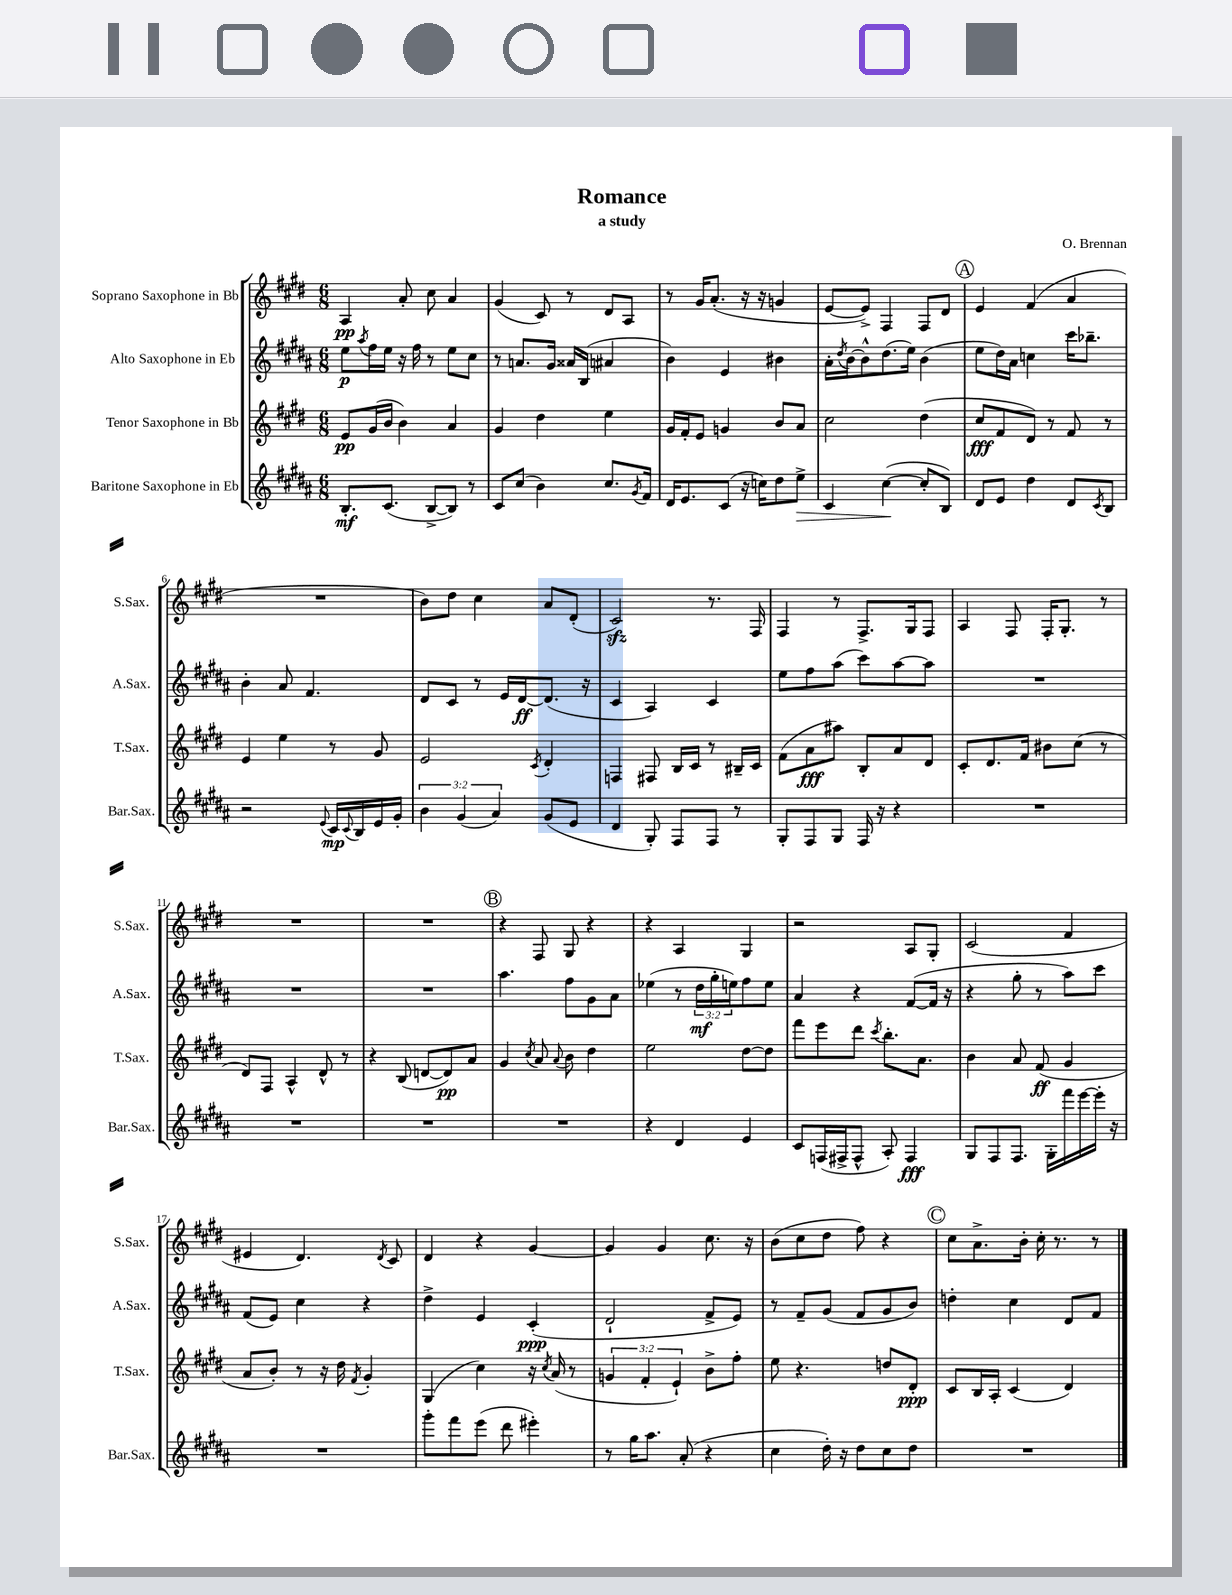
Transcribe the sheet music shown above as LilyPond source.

\header { title = "Romance" composer = "O. Brennan" subtitle = "a study" }
<<
\new StaffGroup <<
\new Staff = "s0" \with { instrumentName = "Soprano Saxophone in Bb" shortInstrumentName = "S.Sax." } {
    \clef treble \key e \major \numericTimeSignature \time 6/8
    a4\pp a'8-. cis''8 a'4 |
    gis'4( cis'8) r8 dis'8 a8 |
    r8 gis'16 a'8.-.( r16 r16 g'4 |
    e'8~ e'8->) fis4 fis8 dis'8 |
    \mark \markup { \circle "A" } e'4 fis'4( a'4 |
    R2. |
    b'8) dis''8 cis''4 a'8 dis'8-.( |
    cis'2\sfz) r8. fis16 |
    fis4 r8 fis8.-> gis16 fis8 |
    a4 fis8 fis16-. gis8.-. r8 |
    R2. |
    R2. |
    \mark \markup { \circle "B" } r4 fis8 gis8 r4 |
    r4 a4 gis4 |
    r2 a8 gis8-. |
    cis'2( fis'4 |
    eis'4 dis'4.) \acciaccatura { dis'8 } cis'8 |
    dis'4 r4 gis'4~ |
    gis'4 gis'4 cis''8. r16 |
    b'8( cis''8 dis''8 fis''8) r4 |
    \mark \markup { \circle "C" } cis''8 a'8.-> b'16-. cis''16-. r8. r8 \bar "|." |
}
\new Staff = "s1" \with { instrumentName = "Alto Saxophone in Eb" shortInstrumentName = "A.Sax." } {
    \clef treble \key b \major \numericTimeSignature \time 6/8 \override Staff.TupletNumber.text = #tuplet-number::calc-fraction-text
    e''8\p \acciaccatura { ais''8 } fis''16 e''16 r16 fis''16 r8 e''8 cis''8 |
    r8 a'8. gis'16 aisis'16 b16( ais'4 |
    b'4) e'4 bis'4 |
    ais'16-. \acciaccatura { dis''8 } b'16~ b'8-^ dis''8.( e''16) b'4( |
    \mark \markup { \circle "A" } e''8 dis''16) ais'16 c''4 cis'''16 bes''8.-- |
    b'4-. ais'8 fis'4. |
    dis'8 cis'8 r8 e'16 dis'16~\ff dis'8.( r16 |
    cis'4 ais4) cis'4 |
    e''8 fis''8 ais''8( cis'''8) ais''8~ ais''8 |
    R2. |
    R2. |
    R2. |
    \mark \markup { \circle "B" } ais''4. fis''8 gis'8 ais'8 |
    ees''4( r8 \tuplet 3/2 { dis''16\mf gis''16-. e''16) } fis''8 e''8 |
    ais'4 r4 fis'8~( fis'16 r16 |
    r4 gis''8-. r8 ais''8) cis'''8 |
    fis'8( e'8) cis''4 r4 |
    dis''4-> e'4 cis'4-.\ppp( |
    dis'2-! fis'8-> e'8) |
    r8 fis'8-- gis'8( fis'8 gis'8 b'8) |
    \mark \markup { \circle "C" } d''4-. cis''4 dis'8 fis'8 \bar "|." |
}
\new Staff = "s2" \with { instrumentName = "Tenor Saxophone in Bb" shortInstrumentName = "T.Sax." } {
    \clef treble \key e \major \numericTimeSignature \time 6/8 \override Staff.TupletNumber.text = #tuplet-number::calc-fraction-text
    e'8\pp gis'16( b'16 b'4) a'4 |
    gis'4 dis''4 e''4 |
    gis'16 fis'16-. e'8 g'4 b'8 a'8 |
    cis''2 dis''4( |
    \mark \markup { \circle "A" } cis''8\fff fis'8 dis'8) r8 fis'8 r8 |
    e'4 e''4 r8 gis'8 |
    e'2 \acciaccatura { cis'8 } dis'4-. |
    f4 fis8 b16 cis'16 r8 bis16-- cis'16 |
    fis'8( a'8\fff ais''8) b8-. a'8 dis'8 |
    cis'8-. dis'8. fis'16 bis'8 cis''8( r8 |
    dis'8) fis8 a4-^ dis'8-^ r8 |
    r4 b8( d'8~ d'8\pp) a'8 |
    \mark \markup { \circle "B" } gis'4 \acciaccatura { cis''8 } a'8 \appoggiatura { a'8 } b'8 dis''4 |
    e''2 dis''8~ dis''8 |
    fis'''8 e'''8 dis'''8 \acciaccatura { cis'''8 } b''8.-. a'8. |
    b'4 a'8 fis'8\ff( gis'4 |
    a'8 b'8-.) r8 r16 dis''16 \acciaccatura { fis'8 } gis'4-. |
    gis4( cis''4) r16 \acciaccatura { cis''8 } a'16( r8 |
    \tuplet 3/2 { g'4 fis'4-. e'4-!) } b'8-> fis''8-. |
    e''8 r4. d''8 dis'8-.\ppp |
    \mark \markup { \circle "C" } cis'8 b16 a16-. cis'4( dis'4) \bar "|." |
}
\new Staff = "s3" \with { instrumentName = "Baritone Saxophone in Eb" shortInstrumentName = "Bar.Sax." } {
    \clef treble \key b \major \numericTimeSignature \time 6/8 \override Staff.TupletNumber.text = #tuplet-number::calc-fraction-text
    b8.-.\mf cis'8.( b8~-> b8) r8 |
    cis'8 cis''8( b'4) cis''8. \acciaccatura { gis'8 } fis'16 |
    dis'16 e'8. cis'8( r16 c''16) dis''8 e''8->\> |
    cis'4 cis''4~\!( cis''8-. b8) |
    \mark \markup { \circle "A" } dis'8 e'8 dis''4 dis'8 \acciaccatura { cis'8 } b8 |
    r2 \appoggiatura { e'8 } cis'16\mp \appoggiatura { cis'8 } b16 e'16 gis'16-. |
    \tuplet 3/2 { b'4 gis'4( ais'4) } gis'8( e'8 |
    dis'4 gis8-.) fis8 fis8 r8 |
    gis8-. fis8 gis8 fis16 r16 r4 |
    R2. |
    R2. |
    R2. |
    \mark \markup { \circle "B" } R2. |
    r4 dis'4 e'4 |
    cis'8 f16( fis16-> fis8-^ ais8-.) fis4\fff |
    gis8 fis8 fis8. gis16-. fis'''16 e'''16~ e'''16-. r16 |
    R2. |
    gis'''8-. fis'''8 e'''8( dis'''8 eis'''4-.) |
    r8 gis''16 ais''8. ais'8-.( r4 |
    cis''4 dis''16-.) r16 dis''8 cis''8 dis''8 |
    \mark \markup { \circle "C" } R2. \bar "|." |
}
>>
>>
